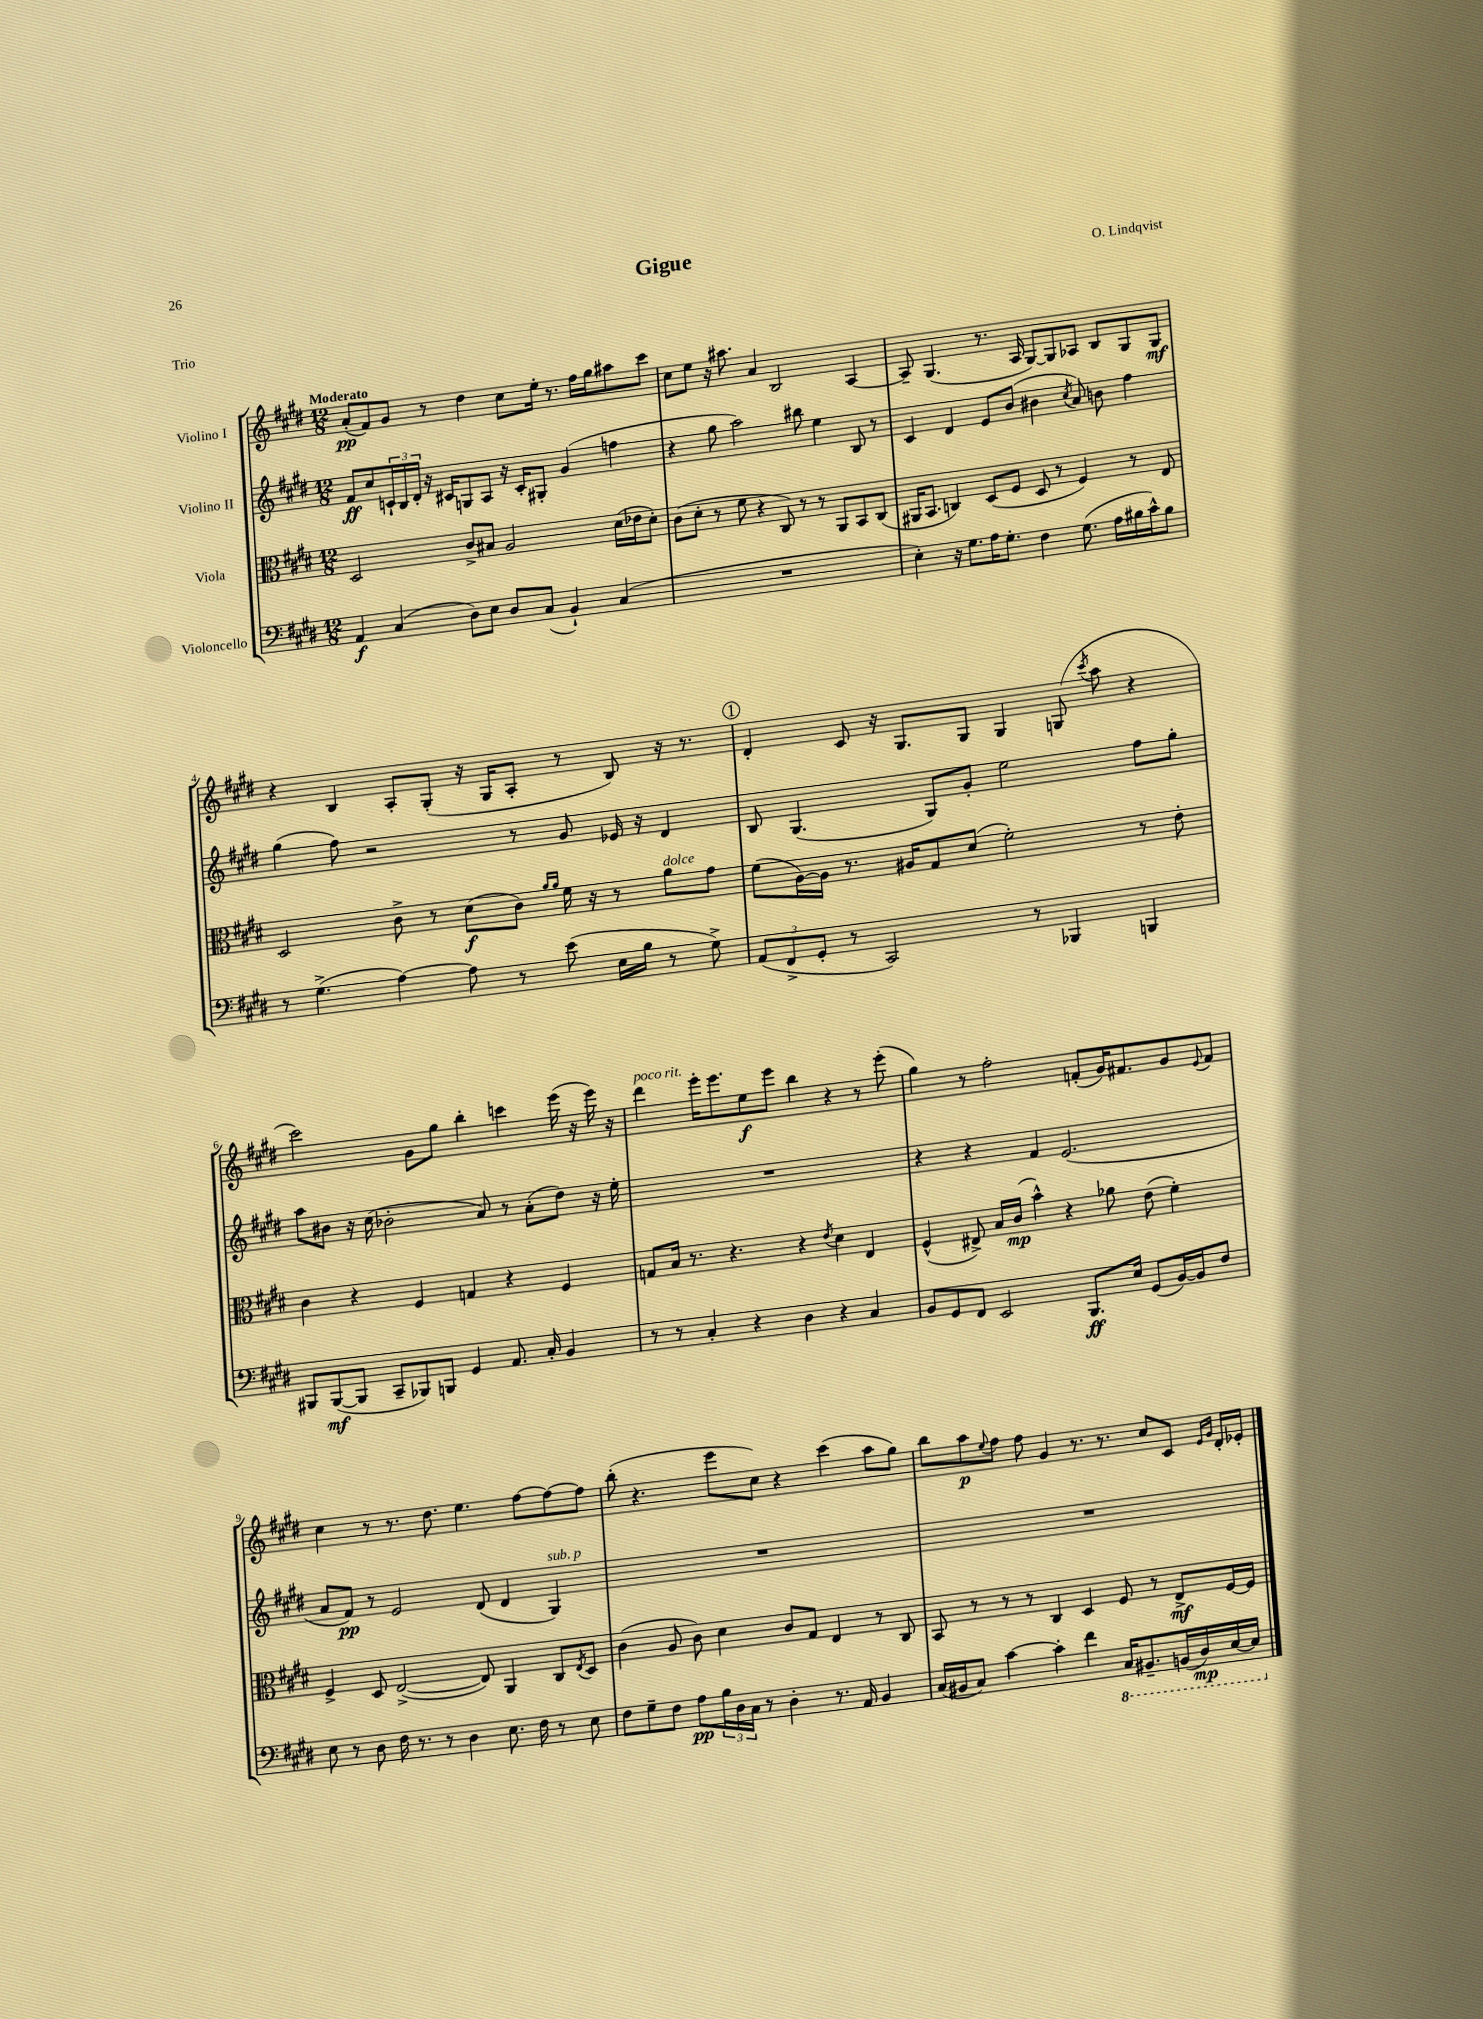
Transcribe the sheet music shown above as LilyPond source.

\header { title = "Gigue" composer = "O. Lindqvist" piece = "Trio" }
<<
\new StaffGroup <<
\new Staff = "s0" \with { instrumentName = "Violino I" } {
    \clef treble \key e \major \numericTimeSignature \time 12/8 \tempo "Moderato"
    a'8-.\pp( fis'8) gis'8 r8 dis''4 cis''8 e''16-. r8. fis''16 gis''16 ais''8 cis'''8 |
    cis''8 e''8 r16 ais''8. a'4 b2 a4~ |
    a8-- gis4.( r8. a16 gis8~) gis8 aes8 b8 gis8 gis8\mf |
    r4 b4 a8-. gis8-.( r16 gis16 a8-. r8 b8) r16 r8. |
    \mark \markup { \circle "1" } dis'4-. cis'8 r16 gis8. gis8 gis4 g8( \acciaccatura { cis'''8 } a''8 r4 |
    cis'''2) gis'8 gis''8 b''4-. c'''4 e'''16( r16 e'''16) r16 |
    dis'''4^\markup { \italic "poco rit." } e'''16-. e'''8. e''8\f e'''8 b''4 r4 r8 e'''8-.( |
    gis''4) r8 fis''2-. f'8-.( gis'16) fis'8. gis'8 \appoggiatura { e'8 } fis'8 |
    cis''4 r8 r8. dis''8. e''4. fis''8~ fis''8~ fis''8 |
    b''8-.( r4. e'''8 cis''8) r4 cis'''4( a''8 gis''8) |
    b''8 a''8\p \appoggiatura { e''8 } fis''8 fis''8 gis'4 r8. r8. cis''8 cis'8 \grace { e'16 gis'16 } dis'16-. ees'16-. \bar "|." |
}
\new Staff = "s1" \with { instrumentName = "Violino II" } {
    \clef treble \key e \major \numericTimeSignature \time 12/8
    fis'8\ff cis''8 \tuplet 3/2 { c'16-! b16 dis'16-. } r16 cis'16 g8 a8 r16 cis'16-. gis8-. gis'4( f''4 |
    r4 gis''8 a''2) bis''8 e''4 b8 r8 |
    cis'4 dis'4 e'8 b'8( bis'4 \acciaccatura { cis''8 } a'8) b'8 fis''4 |
    gis''4( fis''8) r2 r8 gis'8 ees'16 r16 dis'4 |
    \mark \markup { \circle "1" } b8 gis4.( gis8) gis'8-. e''2 fis''8 gis''8-. |
    a''8 bis'8 r16 cis''16( bes'2-. a'8) r8 a'8-.( dis''8) r16 e''16-. |
    R1. |
    r4 r4 fis'4 e'2.( |
    a'8 fis'8\pp) r8 e'2 dis'8( dis'4 gis4^\markup { \italic "sub. p" }) |
    R1. |
    R1. \bar "|." |
}
\new Staff = "s2" \with { instrumentName = "Viola" } {
    \clef alto \key e \major \numericTimeSignature \time 12/8
    dis2 cis'8-> bis8 a2 dis'16( ees'16 dis'8-.) |
    cis'8( dis'8-. r8 fis'8 r4 cis8) r8 r8 a,8 b,8 cis8( |
    ais,16 b,8. c4) dis8( fis8 dis8 r8 fis4) r8 e8 |
    dis2 cis'8-> r8 dis'8\f( cis'8) \grace { a'16 a'16 } fis'16 r16 r8 a'8^\markup { \italic "dolce" } gis'8 |
    \mark \markup { \circle "1" } fis'8( a16~) a16 r8. ais16 gis8 dis'8( fis'2-.) r8 e'8-. |
    cis'4 r4 fis4 g4 r4 fis4 |
    g8 b16 r8. r4. r4 \acciaccatura { e'8 } dis'4 e4 |
    fis4-^( eis8->) b16 cis'16\mp( b'4-^) r4 aes'8 e'8( fis'4-.) |
    fis4-> dis8 e2~->( e8) a,4 cis8 \acciaccatura { e8 } dis8 |
    cis'4( a8 cis'8) dis'4 cis'8 gis8 e4 r8 cis8 |
    b,8 r8 r8 r8 cis4 dis4 fis8 r8 e8->\mf fis16~ fis16 \bar "|." |
}
\new Staff = "s3" \with { instrumentName = "Violoncello" } {
    \clef bass \key e \major \numericTimeSignature \time 12/8
    a,4\f cis4( dis8) e8 dis8 cis8( b,4-!) cis4( |
    R1. |
    e4-.) r16 gis8. a16 gis8.-. fis4 gis8.( a16 bis16 cis'16-^) bis8 |
    r8 gis4.->( a4~) a8 r8 e'8( e16 b16 r8 gis8->) |
    \mark \markup { \circle "1" } \tuplet 3/2 { a,8( fis,8-> gis,8-. } r8 cis,2) r8 bes,,4 b,,4 |
    bis,,8 bis,,8~\mf( bis,,8 cis,8-- bes,,8) b,,8 gis,4 a,8. cis16-. b,4 |
    r8 r8 cis4-. r4 dis4 r4 cis4 |
    b,8 gis,8 fis,8 e,2 b,,8.\ff e16 gis,8( b,16~) b,16 fis8 |
    e8 r8 dis8 fis16 r8. r8 dis4 e8. fis16 r8 e8 |
    fis8 gis8-- fis8 a8\pp \tuplet 3/2 { b16 dis16 cis16 } r8 dis4-. r8. a,16 b,4 |
    cis16( bis,16 cis8) cis'4~ cis'4-. fis'4 \ottava #-1 cis,16 bis,,8.-- b,,16( dis,16\mp) e,16~ e,16 \ottava #0 \bar "|." |
}
>>
>>
